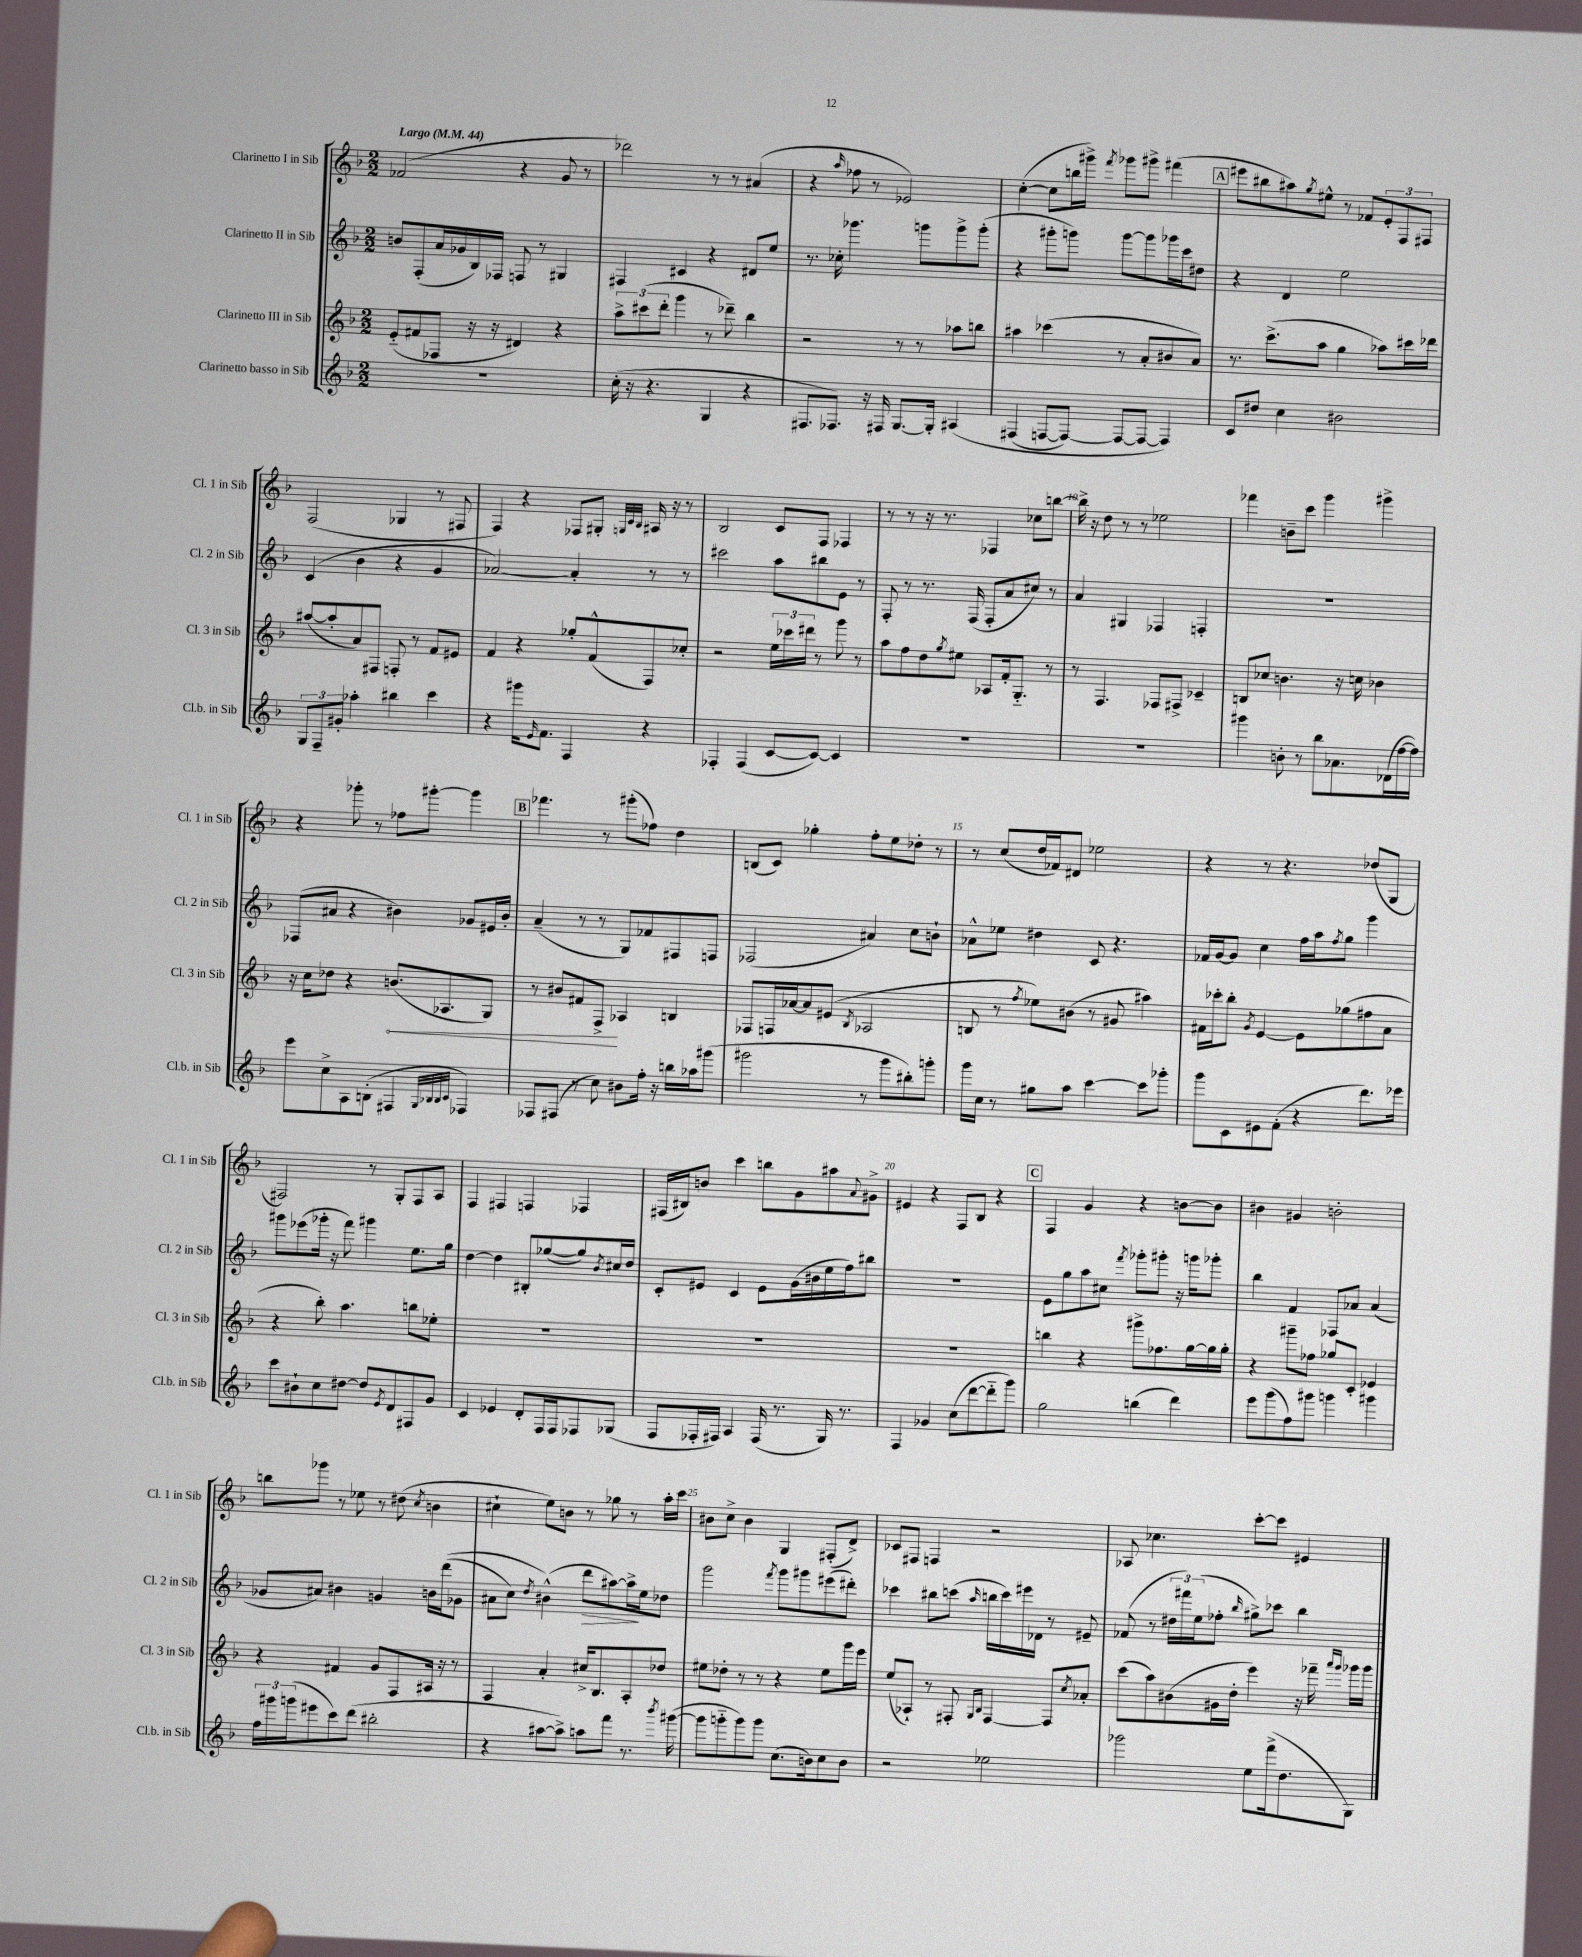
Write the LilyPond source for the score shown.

<<
\new StaffGroup <<
\new Staff = "s0" \with { instrumentName = "Clarinetto I in Sib" shortInstrumentName = "Cl. 1 in Sib" } {
    \clef treble \key f \major \numericTimeSignature \time 2/2 \tempo "Largo" 4 = 44
    fes'2( r4 g'8 r8 |
    des'''2) r8 r8 ais'4( |
    r4 \grace { a''16 } fes''8 r8 ees'2) |
    c''4~-.( c''8 b''16 gis'''16->) \acciaccatura { f'''8 } ges'''8 gis'''8-> fis'''4( |
    \mark \markup { \box "A" } eis'''8 bis''8 ais''8) \acciaccatura { g''8 } eis''8-^ r8 fes'8 \tuplet 3/2 { e'8-. f8 fis8 } |
    f2( ges4 r8 fis8 |
    f4) r4 fes8 gis8-. \grace { g32 c'32 bes32 } ais16 r16 r8 |
    bes2 c'8 f8 fes4 |
    r8 r8 r16 r8. fes4 ces''8 b''8~ |
    b''16-> r16 d''8 r8 r8 ees''2 |
    fes'''4 b'8-- c'''8 g'''4 gis'''4-> |
    r4 ges'''8-. r8 fes''8 gis'''8~-. gis'''4 |
    \mark \markup { \box "B" } fes'''4. r8 gis'''8-.( fes''8) d''4 |
    b8( c'8) ges''4-. f''8-. e''8 des''8-. r8 |
    r8 c''8( d''16 fes'16) dis'8 ees''2 |
    r4 r8 r4. des''8( g8 |
    fis2) r8 g8-. fis8 a8 |
    f4 fis4 f4 fes4 |
    fis16( bis16) b'8 c'''4 b''8 g'8 ais''8 \appoggiatura { a'8 } gis'8-> |
    eis'4 r4 f8 bes8 r4 |
    \mark \markup { \box "C" } f4 g'4 r4 b'8~ b'8 |
    bis'4 gis'4 b'2-. |
    b''8 ges'''8 r8 ees''8 r8 dis''8( \acciaccatura { c''8 } b'4 |
    cis''4-! e''8) b'8 r8 ges''8 r8 a''16-. c'''16 |
    bis'8 c''8-> bis'4 g4 fis8-.( d'8->) |
    ces'8 fis8 f4 r2 |
    aes8 ces''4. c'''8~-. c'''8 eis'4 \bar "|." |
}
\new Staff = "s1" \with { instrumentName = "Clarinetto II in Sib" shortInstrumentName = "Cl. 2 in Sib" } {
    \clef treble \key f \major \numericTimeSignature \time 2/2
    b'8 f8-.( a'16 ges'16 bes16) fes16 f8 r8 gis4 |
    fis4 cis'4 r4 dis'8 e''8 |
    r8. ces''16-. ges'''4. g'''8 g'''8-> g'''8-.( |
    r4 gis'''8-. g'''8) g'''8~ g'''8 ges'''16 c'''16 dis''8 |
    \mark \markup { \box "A" } r4 d'4 e''2 |
    c'4( bes'4 r4 g'4 |
    aes'2~) aes'4-. r8 r8 |
    cis'''2 a''8 bis''8 e'8 r8 |
    f8-. r8 r8. f16( f8-. a'8 cis''8) r8 |
    a'4 gis4 fes4 f4-. |
    R1 |
    fes8( ais'8 r4 bis'4) ges'8 eis'16 bis'16-. |
    \mark \markup { \box "B" } a'4--( r8 r8 g8) fes'8 fis8 f8 |
    fes2( ais'4) c''8 b'8-! |
    aes'8-^ ees''8 dis''4 c'8 r4. |
    fes'16 g'16~ g'8 c''4 f''16 a''16 \acciaccatura { f''8 } g''8 g'''4 |
    gis'''8 ees'''8( ges'''16-. r16 f'''8) gis'''4 e''8. g''16 |
    d''4~ d''4 bis8-. ges''8~( ges''8) \acciaccatura { bes'8 } cis''16 d''16 |
    c'8-. eis'8 c'4 eis'8 g'16( bis'16 e''16 f''16) bis''8 |
    R1 |
    \mark \markup { \box "C" } e'8 g''8 a''8 cis''8 \acciaccatura { f'''8 } ges'''8-. gis'''8-. r16 g'''16 ges'''8-. |
    bes''4 f'4 fes8 aes'8 aes'4( |
    ges'8 ais'8) bis'4 g'4 b'16 d'''16(\( ges'8 |
    ais'8 c''8) \acciaccatura { d''8 } bis'4-^(\) d'''8\> ais''8~) ais''16->\! e''16 des''8 |
    g'''2 \acciaccatura { f'''8 } g'''8 gis'''8 eis'''8( dis'''8-.) |
    ces'''4 bis''8 c'''8( \grace { a''16 } b''16 c'''16) eis'''16 des'16 r8 eis'8-- |
    fes'8( r8 \tuplet 3/2 { dis''16 fis'''16) e''16( } fes''8-. \grace { bes''16 } gis''8->) ces'''8 bes''4 \bar "|." |
}
\new Staff = "s2" \with { instrumentName = "Clarinetto III in Sib" shortInstrumentName = "Cl. 3 in Sib" } {
    \clef treble \key f \major \numericTimeSignature \time 2/2
    e'8-_( fis'8 fes8 r16 r16 dis'4) r4 |
    \tuplet 3/2 { a''8-> cis'''8( d'''8-. } g'''4 r8 des'''8--) bes''4 |
    r2 r8 r8 aes''8 b''8 |
    ais''4 ces'''4( r8 a'8-. bis'8 a'8) |
    \mark \markup { \box "A" } r8. c'''8.->( a''8 g''4 aes''8) cis'''16 des'''16 |
    ais''8~( ais''8-. a'8) fis8 f8-. r8 f'8 eis'8 |
    f'4 r4 ges''8-. f'8-^( f8) ces''8-. |
    r2 \tuplet 3/2 { e''16 ces'''16 dis'''16 } r8 g'''8 r8 |
    a''8 f''8 d''8 \acciaccatura { g''8 } eis''8 aes8 f'16-. g8.-_ r8 |
    r8 f4. fes8 fis8-> ces'4-- |
    b8 ces''8 b'4. r16 c''16 bes'4 |
    r16 c''16 des''8 r4 \once \override Hairpin.circled-tip = ##t b'8.\<( aes8. g8) |
    \mark \markup { \box "B" } r8 bis'8 fis'8 f8->\! aes4 b4 |
    fes8 f16 aes'16~ aes'8 eis'8( \acciaccatura { bes8 } aes2 |
    b8 r8 \acciaccatura { f''8 } ees''8) bis'8( r8 gis'8 ais''4) |
    fis'16 ces'''16-. bes''8-. \acciaccatura { g'8 } e'4~ e'8 ges''8( fis''8 a'8 |
    r4 bes''8-.) a''4. b''8 ees''8-. |
    R1 |
    R1 |
    R1 |
    \mark \markup { \box "C" } b''4 r4 gis'''8-> fes''8. g''16~ g''16 g''16-. |
    r4 gis'''8-- fes''8 ges''8 c'8-. ees'4 |
    r4 fis'4 g'8 f8 ais16 r16 r8 |
    f4 a'4-. cis''16-> bes8. a8-. des''8 |
    eis''8 des''8-. r8 r8 r4 eis''8 g'''16 e'''16 |
    e''8( aes8-!) r8 fis8-. \grace { g16 bes16 } fis4~ fis8 \acciaccatura { c''8 } aes'8-. |
    c'''8( a''8) bis'8( gis'16 d''16-. e'''4) r16 fes'''16-- \grace { a'''16 g'''16 } ges'''16 ges'''16 \bar "|." |
}
\new Staff = "s3" \with { instrumentName = "Clarinetto basso in Sib" shortInstrumentName = "Cl.b. in Sib" } {
    \clef treble \key f \major \numericTimeSignature \time 2/2
    R1 |
    c''16-.( r16 r4. g4 r4 |
    fis8. fes8.) r16 fis16 g8.~ g16-. ais4\( |
    fis4( f8~ f8~) f8~ f8~ f4\) |
    \mark \markup { \box "A" } c'8 dis''8 c''4 bis'2 |
    \tuplet 3/2 { g8 f8-- gis'8-. } aes''4-. bis''4 c'''4 |
    r4 gis'''16 \grace { e'16 } f'8. f4 r4 |
    fes4-. fes4( c'8~ c'8~) c'4 |
    R1 |
    R1 |
    gis'''4 b'8-. r8 bes''8 aes'8. des'16( f''16~ f''16) |
    e'''8 c''8-> a8 b8-.( fis4 \grace { g32 bes32 bes32 c'32 } fes4) |
    \mark \markup { \box "B" } fes8 fis8( r8 c''8) bis'8 f''16-. r16 b''16 aes''16 gis'''8( |
    gis'''2 r8 gis'''8 bis''8-.) g'''8-. |
    g'''16 c''16 r8 gis''8 a''8 c'''4~ c'''8 ges'''8-. |
    g'''8 c'8 eis'8 f'8-.( r4 d'''8.) ees'''16 |
    c'''8 bis'8-! c''8 dis''8~ dis''8 \acciaccatura { e'8 } d'8 fis8 g'8 |
    c'4 ees'4 d'8-. f16 f16 fes8 ges8( |
    f8 fes16-. fis16) a4 fis16( r8. g16) r8. |
    f4 ges'4 c''8( d'''8~ d'''8-_ g'''8) |
    \mark \markup { \box "C" } g''2 b''4( d'''4) |
    e'''8 g'''8( f''8) gis'''8 g'''4 gis'''4 |
    \tuplet 3/2 { f''16 gis'''16 g'''16( } eis'''8 c'''8) d'''8( bis''2-. |
    r4 ais''8~ ais''8->) a''8 f'''8 r8. \acciaccatura { bes'''8 } gis'''16~( |
    gis'''8 g'''8-_ g'''8) g'''8 c''8.( b'16) c''8 b'8 |
    r2 ees''2 |
    ges'''2 e''8 f'''16->( d''8. g8) \bar "|." |
}
>>
>>
\layout { \context { \Score \override BarNumber.break-visibility = ##(#f #t #t) barNumberVisibility = #(every-nth-bar-number-visible 5) } }
